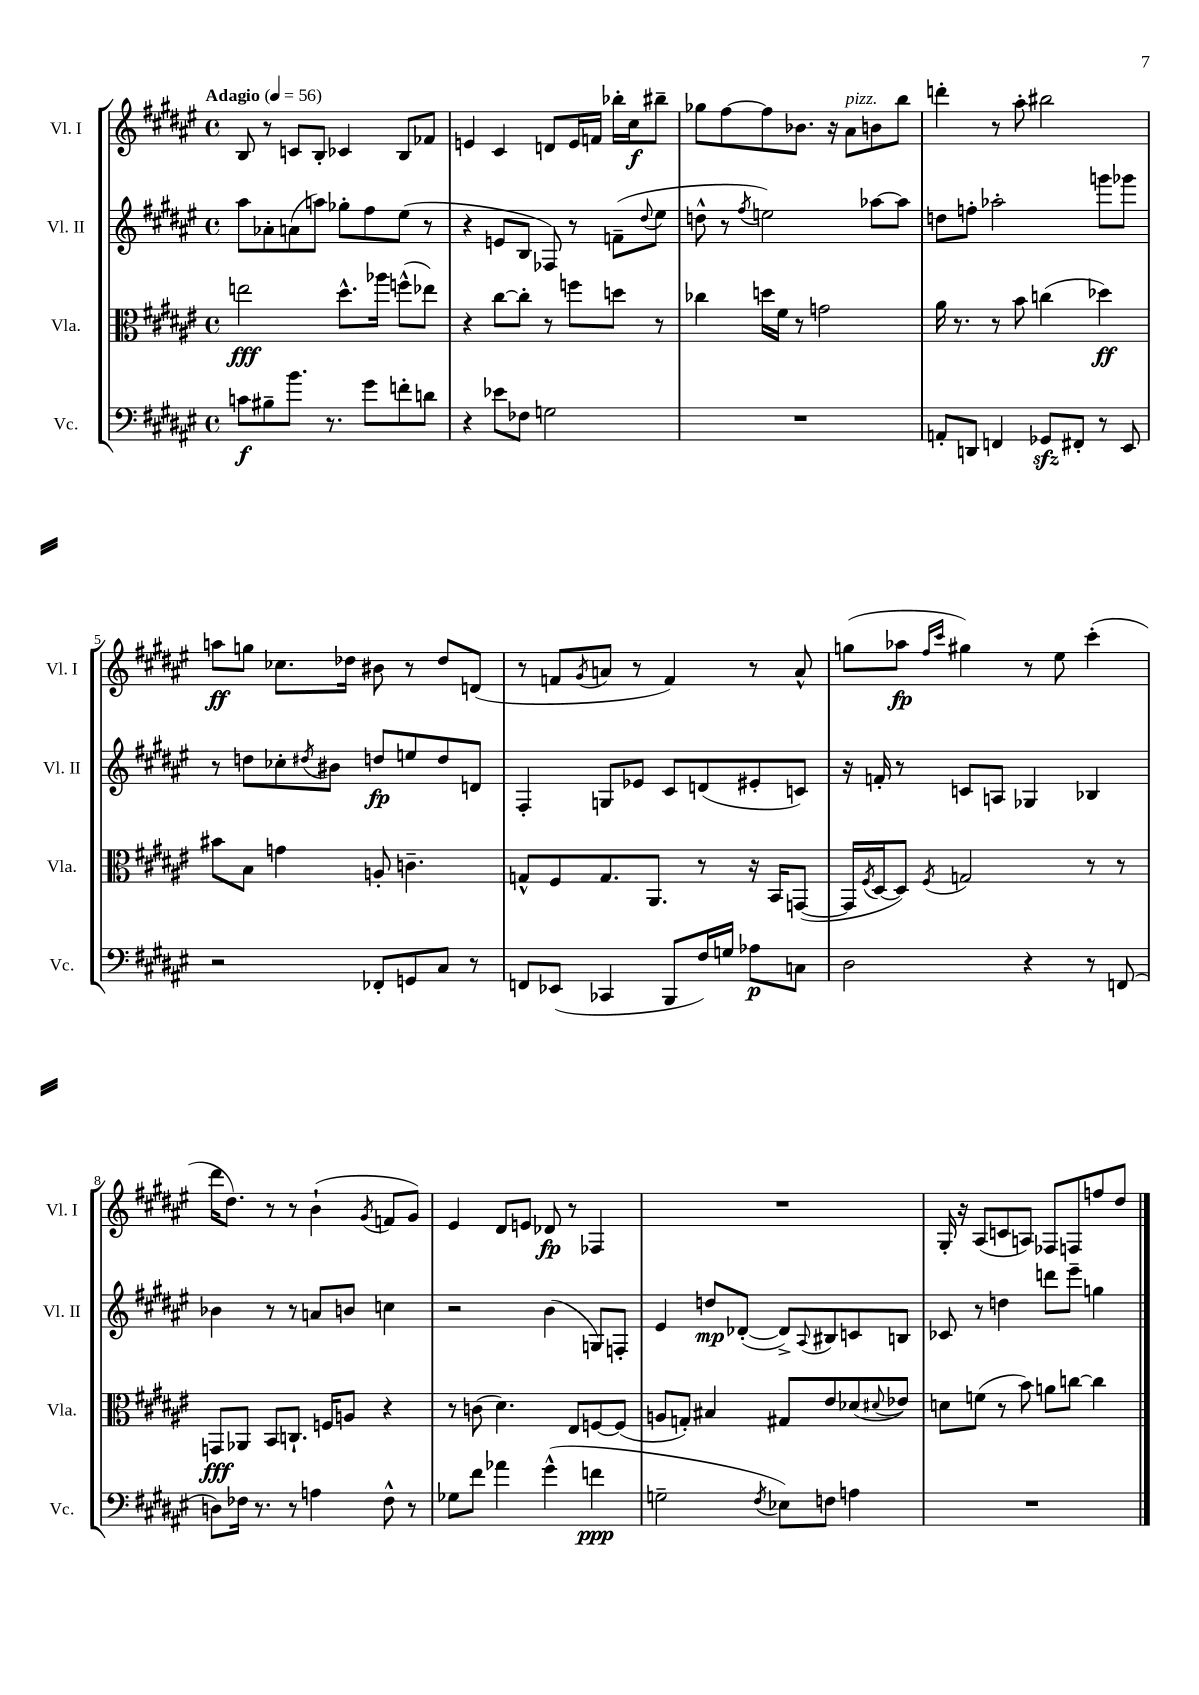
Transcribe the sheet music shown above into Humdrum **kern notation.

**kern	**kern	**kern	**kern
*staff4	*staff3	*staff2	*staff1
*clefF4	*clefC3	*clefG2	*clefG2
*k[f#c#g#d#a#e#]	*k[f#c#g#d#a#e#]	*k[f#c#g#d#a#e#]	*k[f#c#g#d#a#e#]
*M4/4	*M4/4	*M4/4	*M4/4
*met(c)	*met(c)	*met(c)	*met(c)
*MM56	*MM56	*MM56	*MM56
8c	2ee	8aa#	8B
8B#~	.	8a-'	8r
8.b	.	(8a	8c
.	.	8aa)	8B'
8.r	.	.	.
.	8.dd#^^	8gg-'	4c-
8g#	.	8ff#	.
.	16aa-	.	.
8f'	(8ff^^	(8ee#	8B
8d	8ee-)	8r	8f-
=	=	=	=
4r	4r	4r	4e
8e-	[8cc#	8e	4c#
8F-	8cc#']	8B	.
2G	8r	8F-)	8d
.	8ff	8r	16e
.	.	.	16f
.	8dd	(8f~	16bb-'
.	.	.	16cc#
.	.	8qqdd#	.
.	8r	8ee#	8bb#~
=	=	=	=
1r	4cc-	8dd^^	8gg-
.	.	8r	[8ff#
.	.	8qff#	.
.	16dd	2ee)	8ff#]
.	16f#	.	.
.	8r	.	8.b-
.	2g	.	.
.	.	.	16r
.	.	.	8a#
.	.	[8aa-	8b
.	.	8aa-]	8bb
=	=	=	=
8AA'	16a#	8dd	4ddd'
.	8.r	.	.
8DD	.	8ff'	.
4FF	8r	2aa-'	8r
.	8b	.	8aa#'
8GG-	(4cc	.	2bb#
8FF#'	.	.	.
8r	4dd-)	8ggg	.
8EE#	.	8ggg-	.
=	=	=	=
2r	8b#	8r	8aa
.	8B	8dd	8gg
.	4g	8cc-'	8.cc-
.	.	8qdd#	.
.	.	8b#	.
.	.	.	16dd-
8FF-'	8A'	8dd	8b#
8GG	4.c~	8ee	8r
8C#	.	8dd	8dd-
8r	.	8d	(8d
=	=	=	=
8FF	8G^^	4F#'	8r
(8EE-	8F#	.	8f
.	.	.	8qg#
4CC-	8.G	8G	8a
.	.	8e-	8r
.	8.AA#	.	.
8BBB	.	8c#	4f)
16F#)	8r	(8d	.
16G	.	.	.
8A-	16r	8e#'	8r
.	16BB	.	.
8C	([8GG	8c)	8a^^
=	=	=	=
2D#	16GG]	16r	(8gg
.	8qF#	.	.
.	[16D#	16f'	.
.	8D#])	8r	8aa-
.	.	.	16qqff#
.	8qF#	.	16qqccc#
.	2G	8c	4gg#)
.	.	8A	.
4r	.	4G-	8r
.	.	.	8ee#
8r	8r	4B-	(4ccc#'
(8FF	8r	.	.
=	=	=	=
8D)	8GG	4b-	16ddd#
.	.	.	8.dd#)
16F-	8AA-	.	.
8.r	.	.	.
.	8BB	8r	8r
8r	8.C`	8r	8r
4A	.	8a	(4b`
.	16F	.	.
.	8A	8b	.
.	.	.	8qg#
8F-^^	4r	4cc	8f
8r	.	.	8g#)
=	=	=	=
8G-	8r	2r	4e#
8f#	(8c	.	.
4a-	4.d#)	.	8d#
.	.	.	8e
(4g#^^	.	(4b	8d-
.	8E#	.	8r
4f	[8F	8G)	4F-
.	(8F]	8F'	.
=	=	=	=
2G~	8A	4e#	1r
.	8G')	.	.
.	4B#	8dd	.
.	.	([8d-'	.
8qF#	.	.	.
8E-)	8G#	8d-^])	.
.	.	8qqA#	.
8F	8e#	8B#	.
4A	(8d-	8c	.
.	8qqd#	.	.
.	8e-)	8B	.
=	=	=	=
1r	8d	8c-	16G#'
.	.	.	16r
.	(8f	8r	(8A#
.	8r	4dd	8c
.	8b)	.	8A)
.	8a	8ddd	8F-
.	[8cc	8eee#~	8F
.	4cc]	4gg	8ff
.	.	.	8dd#
==	==	==	==
*-	*-	*-	*-
